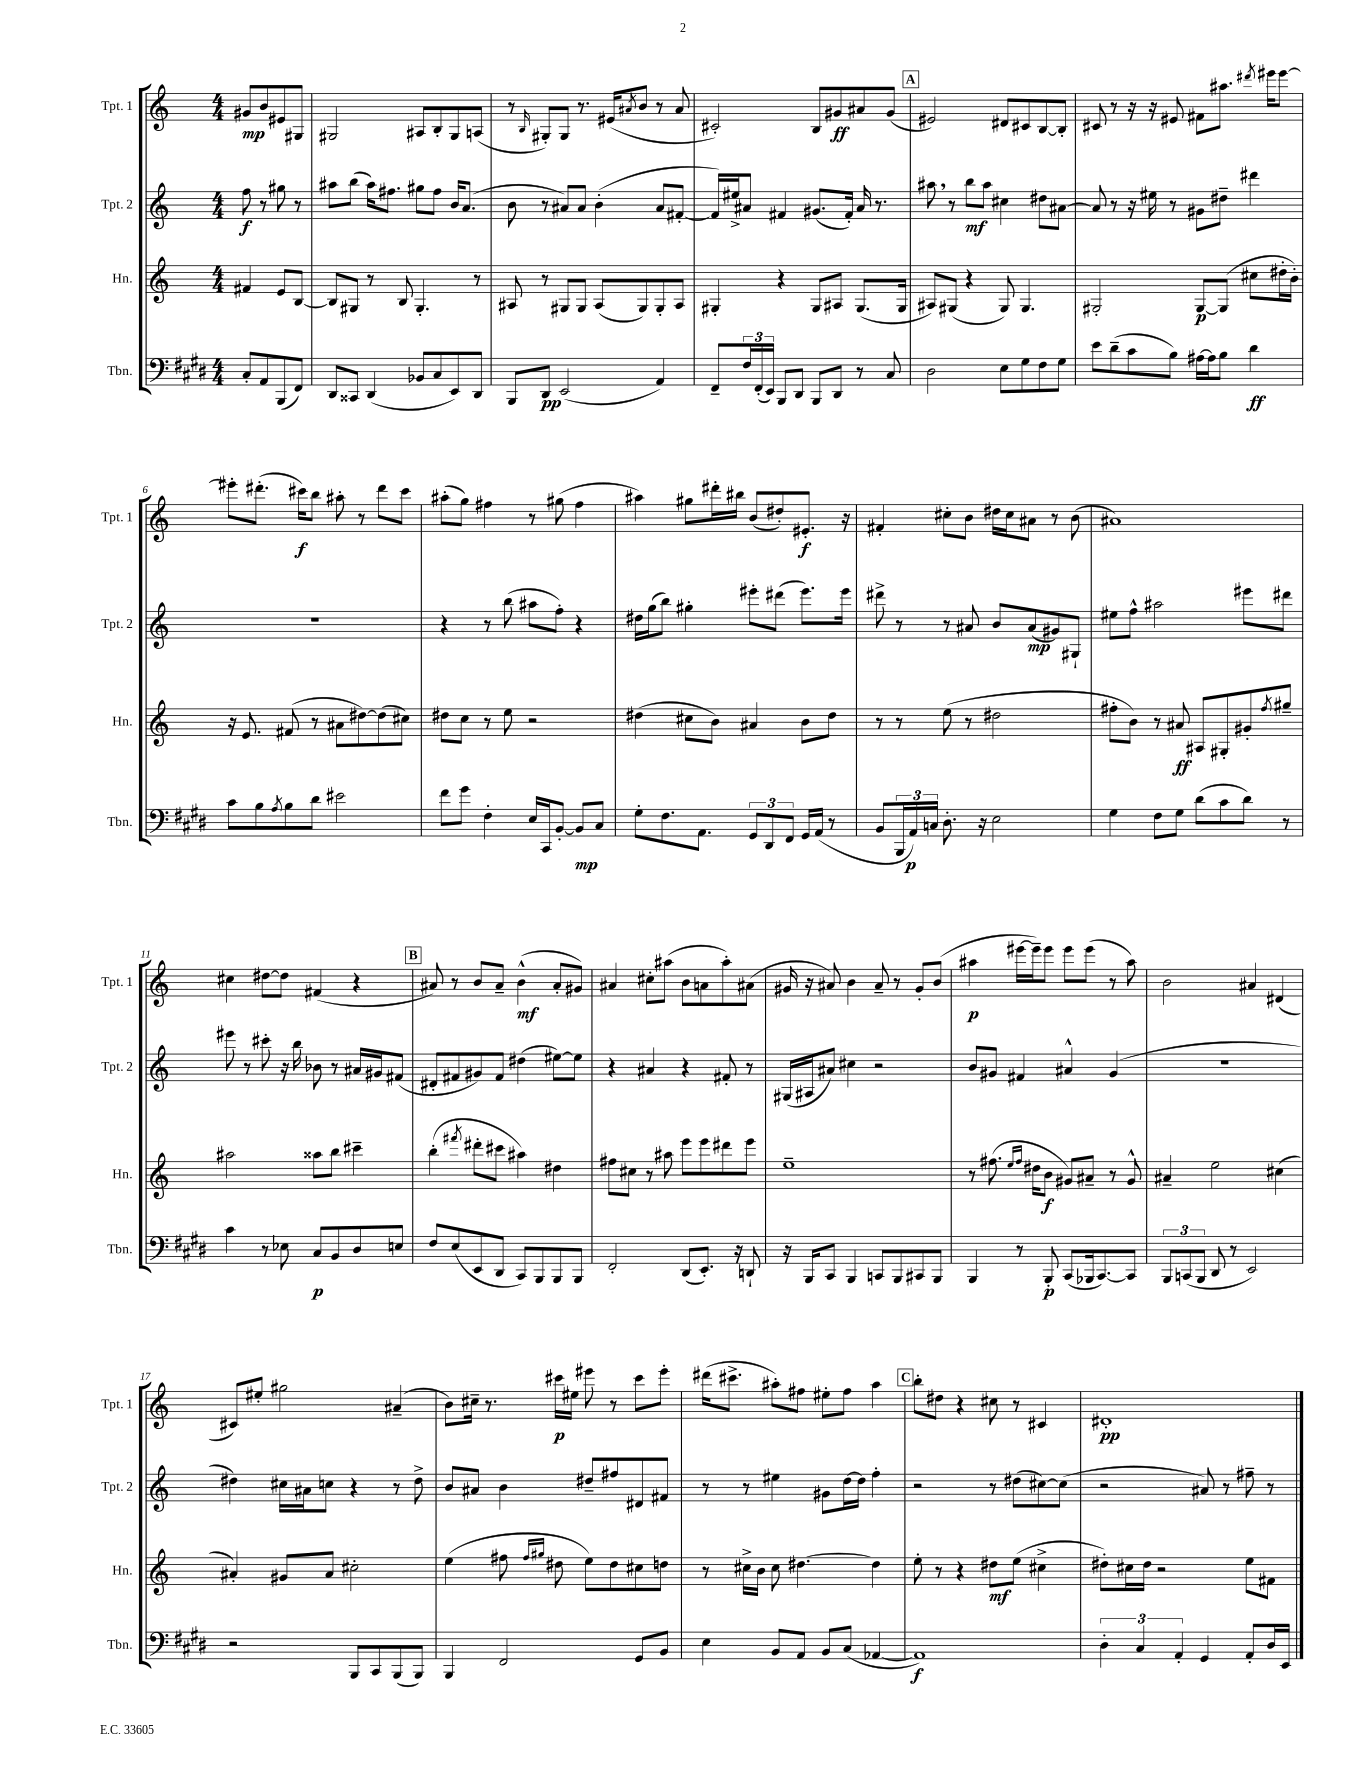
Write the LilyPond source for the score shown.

<<
\new StaffGroup <<
\new Staff = "s0" \with { instrumentName = "Tpt. 1" shortInstrumentName = "Tpt. 1" } {
    \clef treble \key c \major \numericTimeSignature \time 4/4 \partial 2
    gis'8\mp b'8 eis'8 gis8 |
    gis2 ais8 b8-. gis8 a8( |
    r8 \grace { b16 } gis8-.) gis8 r8. eis'16( \acciaccatura { ais'8 } b'8 r8 ais'8 |
    cis'2-.) b8 gis'8\ff ais'8 gis'8( |
    \mark \markup { \box "A" } eis'2) dis'8 cis'8 b8~ b8-. |
    cis'8 r8 r16 r16 eis'8 fis'8 ais''8. \acciaccatura { dis'''8 } eis'''16 eis'''8~ |
    eis'''8-. dis'''8.-.( cis'''16\f) b''8 ais''8-. r8 dis'''8 cis'''8 |
    ais''8-.( g''8) fis''4 r8 gis''8( fis''4 |
    ais''4) gis''8 dis'''16-. bis''16 b'8( dis''8-.) eis'8.-.\f r16 |
    fis'4-. cis''8-. b'8 dis''16 cis''16 ais'8 r8 b'8( |
    ais'1) |
    cis''4 dis''8~ dis''8 fis'4( r4 |
    \mark \markup { \box "B" } ais'8) r8 b'8 ais'8-- b'4-^\mf( ais'8-. gis'8) |
    ais'4 cis''8-. ais''8( b'8 a'8 ais''8-.) ais'8( |
    gis'16 r16 ais'8) b'4 ais'8-- r8 gis'8-. b'8( |
    ais''4\p eis'''16~ eis'''16--) eis'''8 eis'''8 eis'''8( r8 ais''8) |
    b'2 ais'4 dis'4( |
    cis'8) eis''8-. gis''2 ais'4--( |
    b'8) cis''16-- r8. cis'''16\p eis''16 eis'''8 r8 cis'''8 eis'''8-. |
    dis'''16( cis'''8.-> ais''8-.) fis''8 eis''8-. fis''8 ais''4 |
    \mark \markup { \box "C" } b''8-. dis''8 r4 cis''8 r8 cis'4 |
    dis'1-.\pp \bar "|." |
}
\new Staff = "s1" \with { instrumentName = "Tpt. 2" shortInstrumentName = "Tpt. 2" } {
    \clef treble \key c \major \numericTimeSignature \time 4/4 \partial 2
    f''8\f r8 gis''8 r8 |
    ais''8 b''8( ais''16) fis''8. gis''8 fis''8 b'16 a'8.( |
    b'8 r8 ais'8) ais'8 b'4-.( ais'8 fis'8~-. |
    fis'16) eis''16-> ais'8 fis'4 gis'8.( fis'16-.) ais'16 r8. |
    \mark \markup { \box "A" } ais''8 \breathe r8 b''8\mf ais''8 cis''4 dis''8 ais'8~ |
    ais'8 r8 r16 eis''16 r8 gis'8 dis''8-- dis'''4 |
    R1 |
    r4 r8 b''8( ais''8 f''8-.) r4 |
    dis''16 g''16( b''8) gis''4-. eis'''8-. dis'''8( eis'''8.) eis'''16 |
    dis'''8-> r8 r8 ais'8 b'8 ais'8\mp( gis'8) gis8-! |
    eis''8 f''8-^ ais''2 eis'''8 dis'''8 |
    eis'''8 r8 cis'''8-. r16 b''16 bes'8 r8 ais'16 gis'16 fis'8( |
    \mark \markup { \box "B" } dis'8-. fis'8 gis'8) fis'8 dis''4( eis''8~) eis''8 |
    r4 ais'4 r4 fis'8-. r8 |
    gis16( ais16 ais'8) cis''4 r2 |
    b'8 gis'8 fis'4 ais'4-^ gis'4( |
    R1 |
    dis''4) cis''16 ais'16 c''8 r4 r8 dis''8-> |
    b'8 ais'8 b'4 dis''8-- fis''8 dis'8 fis'8 |
    r8 r8 eis''4 gis'8 d''16~ d''16 f''4-. |
    \mark \markup { \box "C" } r2 r8 dis''8( cis''8~) cis''8( |
    r2 ais'8) r8 fis''8-- r8 \bar "|." |
}
\new Staff = "s2" \with { instrumentName = "Hn." shortInstrumentName = "Hn." } {
    \clef treble \key c \major \numericTimeSignature \time 4/4 \partial 2
    fis'4 e'8 b8~ |
    b8 gis8 r8 b8 gis4.-. r8 |
    ais8 r8 gis8 gis8 ais8( gis8) gis8-. ais8 |
    gis4-. r4 gis8 ais8 gis8.( gis16 |
    \mark \markup { \box "A" } ais8) gis8( r4 gis8) gis4. |
    gis2-. gis8~\p gis8( cis''8 dis''16-. b'16-.) |
    r16 e'8. fis'8( r8 ais'8 dis''8~) dis''8( cis''8) |
    dis''8 c''8 r8 e''8 r2 |
    dis''4( cis''8 b'8) ais'4 b'8 dis''8 |
    r8 r8 e''8( r8 dis''2 |
    fis''8-. b'8) r8 ais'8\ff ais8 gis8-. gis'8-. \acciaccatura { fis''8 } gis''8-- |
    ais''2 aisis''8 b''8 cis'''4-- |
    \mark \markup { \box "B" } b''4-.( \acciaccatura { fis'''8 } dis'''8-. cis'''8 ais''4) dis''4 |
    fis''8 cis''8 r8 ais''8 e'''8 e'''8 dis'''8 e'''8 |
    e''1-- |
    r8 fis''8.( \grace { e''16 fis''16 } dis''16 b'8\f gis'8) ais'8-- r8 gis'8-^ |
    ais'4-- e''2 cis''4( |
    ais'4-.) gis'8 ais'8 cis''2-. |
    e''4( fis''8 \grace { fis''16 gis''16 } dis''8 e''8) dis''8 cis''8 d''8 |
    r8 cis''16-> b'16 cis''8 dis''4.~ dis''4 |
    \mark \markup { \box "C" } e''8-. r8 r4 dis''8\mf e''8( cis''4-> |
    dis''8-.) cis''16 dis''16 r2 e''8 fis'8 \bar "|." |
}
\new Staff = "s3" \with { instrumentName = "Tbn." shortInstrumentName = "Tbn." } {
    \clef bass \key e \major \numericTimeSignature \time 4/4 \partial 2
    cis8-. a,8 b,,8( fis,8) |
    dis,8 cisis,8 dis,4( bes,8 cis8 e,8) dis,8 |
    b,,8 dis,8\pp e,2( a,4) |
    fis,8-- \tuplet 3/2 { fis16 fis,16-.( e,16) } b,,8 dis,8 b,,8 dis,8 r8 cis8 |
    \mark \markup { \box "A" } dis2 e8 gis8 fis8 gis8 |
    e'8 dis'8--( cis'8 b8) ais16~ ais16 b8 dis'4\ff |
    cis'8 b8 \acciaccatura { a8 } b8 dis'8 eis'2 |
    fis'8 gis'8 fis4-. e16 cis,16 b,8~-. b,8\mp cis8 |
    gis8-. fis8. a,8. \tuplet 3/2 { gis,8 dis,8 fis,8 } gis,16 a,16( r8 |
    b,8 \tuplet 3/2 { b,,16 a,16\p) c16 } dis8.-. r16 e2 |
    gis4 fis8 gis8 dis'8( cis'8 dis'8) r8 |
    cis'4 r8 ees8 cis8\p b,8 dis8 e8 |
    \mark \markup { \box "B" } fis8 e8( e,8 dis,8 cis,8) b,,8 b,,8 b,,8 |
    fis,2-. dis,8( e,8.-.) r16 d,8-! |
    r16 b,,16 cis,8 b,,4 c,8 b,,8 cis,8 b,,8 |
    b,,4 r8 b,,8-.\p cis,8( bes,,16 cis,8.~) cis,8 |
    \tuplet 3/2 { b,,8 c,8( b,,8 } dis,8 r8 e,2) |
    r2 b,,8 cis,8 b,,8( b,,8) |
    b,,4 fis,2 gis,8 b,8 |
    e4 b,8 a,8 b,8 cis8( aes,4~ |
    \mark \markup { \box "C" } aes,1\f) |
    \tuplet 3/2 { dis4-. cis4 a,4-. } gis,4 a,8-. dis16 e,16 \bar "|." |
}
>>
>>
